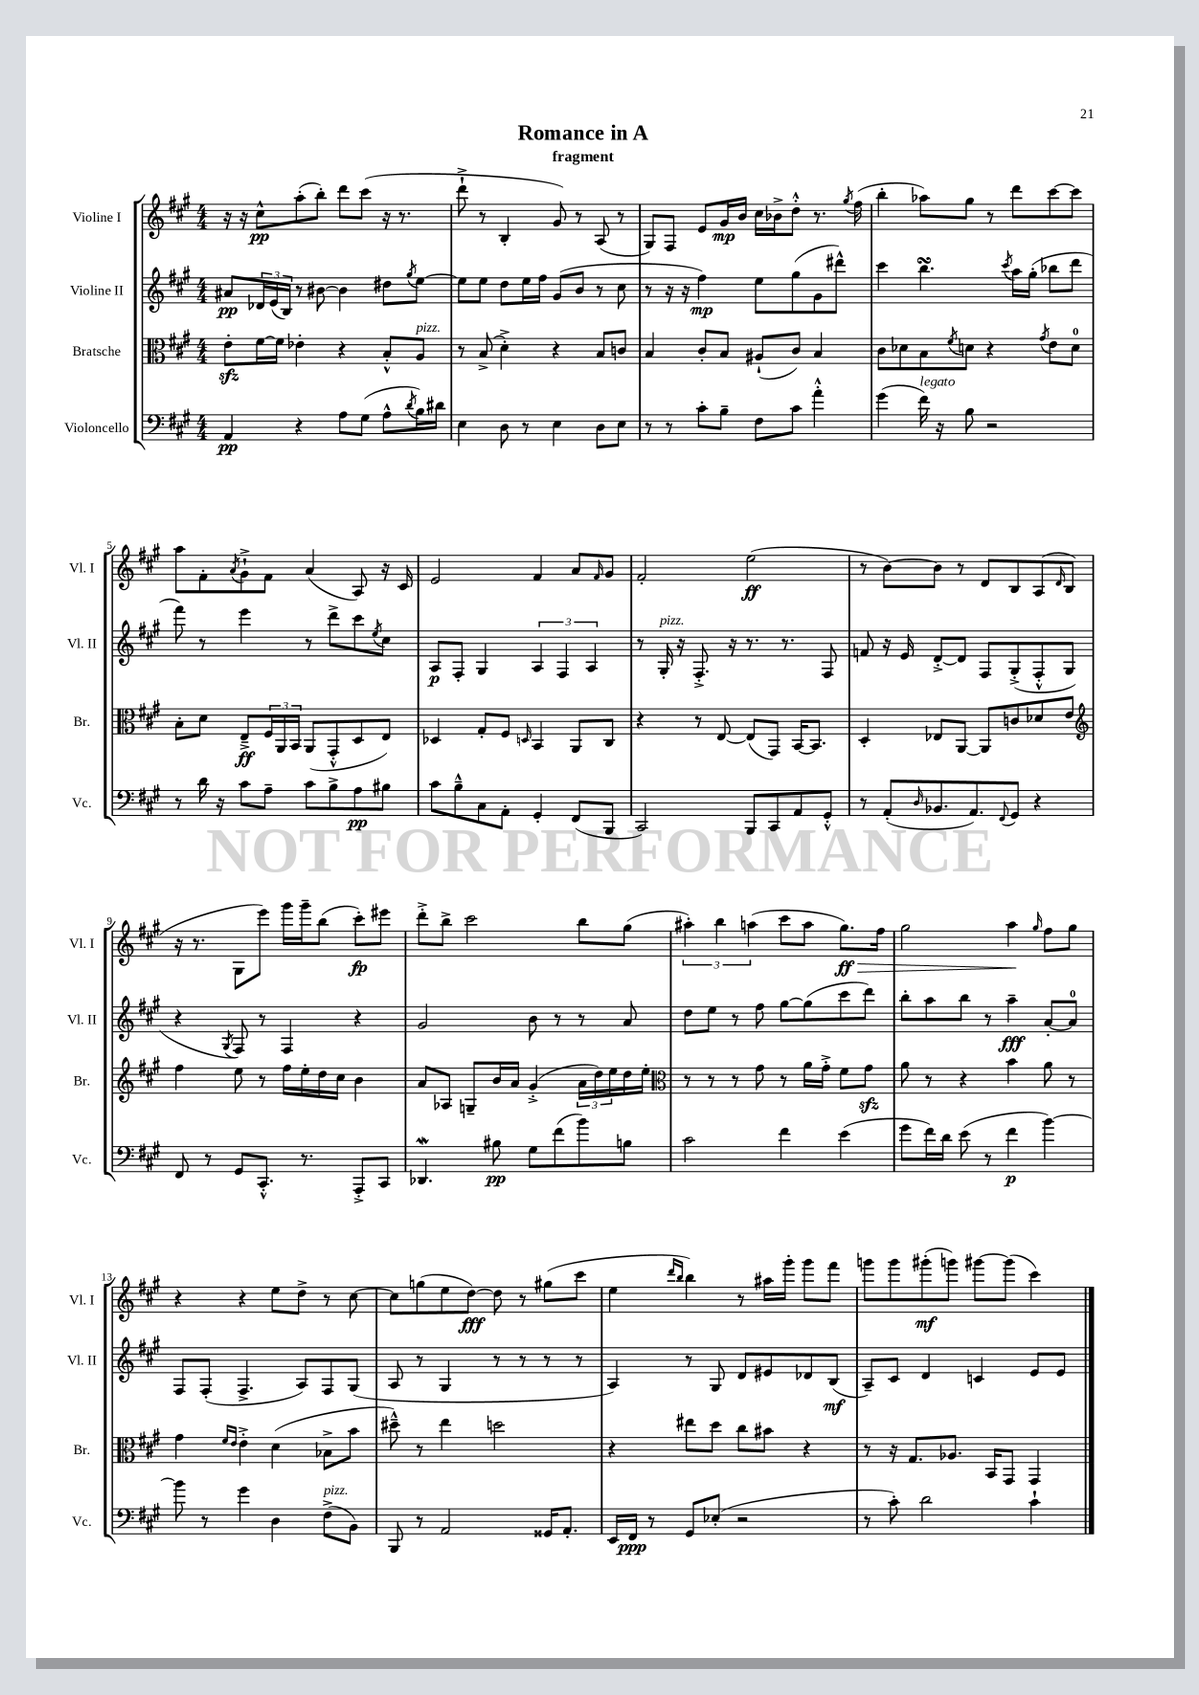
\header { title = "Romance in A" subtitle = "fragment" }
<<
\new StaffGroup <<
\new Staff = "s0" \with { instrumentName = "Violine I" shortInstrumentName = "Vl. I" } {
    \clef treble \key a \major \numericTimeSignature \time 4/4
    r16 r16 cis''8-^\pp a''8-.( b''8-.) d'''8 cis'''8( r16 r8. |
    d'''8-!-> r8 b4-. gis'8) r8 a8( r8 |
    gis8) fis8 e'8 gis'16\mp b'16 cis''16 bes'16-> d''8-.-^ r8. \acciaccatura { gis''8 } fis''16( |
    b''4-. aes''8) gis''8 r8 d'''8 cis'''8~ cis'''8 |
    a''8 fis'8-. \acciaccatura { a'8 } gis'8-!-> fis'8 a'4( a8) r16 cis'16 |
    e'2 fis'4 a'8 \grace { fis'16 } gis'8 |
    fis'2-. e''2\ff( |
    r8 b'8~) b'8 r8 d'8 b8 a8( \grace { d'16 } b8 |
    r16 r8. gis8 e'''8) gis'''16 gis'''16-- b''8( cis'''8-.\fp) eis'''8 |
    d'''8-.-> b''8-> cis'''2 b''8 gis''8( |
    \tuplet 3/2 { ais''4-.) b''4 a''4( } cis'''8 a''8 gis''8.\ff\>) fis''16 |
    gis''2 a''4\! \grace { gis''16 } fis''8 gis''8 |
    r4 r4 e''8 d''8-> r8 cis''8~ |
    cis''8 g''8( e''8 d''8~\fff) d''8 r8 gis''8( cis'''8 |
    e''4 \grace { d'''16 b''16 } b''4) r8 ais''16 gis'''16-. gis'''8 fis'''8 |
    g'''8 g'''8 gis'''8-.\mf( g'''8) gis'''8~ gis'''8( cis'''4) \bar "|." |
}
\new Staff = "s1" \with { instrumentName = "Violine II" shortInstrumentName = "Vl. II" } {
    \clef treble \key a \major \numericTimeSignature \time 4/4
    ais'8\pp \tuplet 3/2 { des'16 e'16( b16) } r8 bis'8~ bis'4 dis''8 \acciaccatura { gis''8 } e''8~ |
    e''8 e''8 d''8 e''16 fis''16 gis'8( b'8 r8 cis''8 |
    r8 r16 r16 fis''4\mp) e''8 gis''8( gis'8 dis'''8-^) |
    cis'''4 b''4.\turn \acciaccatura { cis'''8 } a''16 gis''16-.( bes''8 d'''8 |
    fis'''8) r8 e'''4 r8 d'''8-> cis'''8 \acciaccatura { e''8 } cis''8 |
    a8\p fis8-. gis4 \tuplet 3/2 { a4 fis4 a4 } |
    r8 gis16-.^\markup { \italic "pizz." } r16 fis8.-.-> r16 r8. r8. fis8 |
    f'8 r16 e'16 d'8~-.-> d'8 fis8 gis8-.->( fis8-.-^ gis8 |
    r4 \acciaccatura { gis8 } fis8) r8 fis4 r4 |
    gis'2 b'8 r8 r8 a'8 |
    d''8 e''8 r8 fis''8 gis''8~ gis''8( cis'''8 d'''8) |
    b''8-. a''8 b''8 r8 a''4--\fff a'8~-. a'8-0 |
    fis8 fis8-.( fis4.-> a8) fis8 gis8( |
    a8 r8 gis4 r8 r8 r8 r8 |
    a4) r8 gis8 d'8 eis'8 des'8 b8\mf( |
    a8--) cis'8 d'4 c'4 e'8 e'8 \bar "|." |
}
\new Staff = "s2" \with { instrumentName = "Bratsche" shortInstrumentName = "Br." } {
    \clef alto \key a \major \numericTimeSignature \time 4/4
    e'8-.\sfz fis'16~ fis'16 ees'4-. r4 b8-.-^ a8^\markup { \italic "pizz." } |
    r8 b8->( d'4-.->) r4 b8 c'8 |
    b4 cis'8-. b8 ais8-!( cis'8) b4 |
    cis'8 des'8 b8 \acciaccatura { fis'8 } d'8 r4 \acciaccatura { gis'8 } e'8 d'8-0 |
    b8-. d'8 e8--->\ff \tuplet 3/2 { fis16 a,16 b,16 } a,8( gis,8-.-^ d8 e8) |
    des4 gis8-. fis8 \grace { d16 } b,4 a,8 cis8 |
    r4 r8 e8~ e8( gis,8) b,16~ b,8. |
    d4-. ees8 a,8~ a,8 c'8 des'8 e'8 |
    \clef treble fis''4 e''8 r8 fis''16 e''16-. d''16 cis''16 b'4 |
    a'8 aes8 g8-- b'16 a'16 gis'4-.->( \tuplet 3/2 { a'16 d''16) e''16 } d''16 e''16-. |
    \clef alto r8 r8 r8 gis'8 r8 a'16 gis'16-.-> fis'8 gis'8\sfz |
    a'8 r8 r4 b'4 a'8 r8 |
    gis'4 \grace { fis'16 e'16 } e'4-.-> d'4( bes8-> b'8 |
    dis''8---^) r8 e''4 d''2 |
    r4 eis''8 d''8 cis''8 bis'8 r4 |
    r8 r16 gis8. aes8. b,16 gis,8 gis,4 \bar "|." |
}
\new Staff = "s3" \with { instrumentName = "Violoncello" shortInstrumentName = "Vc." } {
    \clef bass \key a \major \numericTimeSignature \time 4/4
    a,4\pp r4 a8 gis8( a8-^ \acciaccatura { d'8 } b16) dis'16 |
    e4 d8 r8 e4 d8 e8 |
    r8 r8 cis'8-. b8-- fis8 cis'8 a'4-.-^ |
    gis'4( fis'16^\markup { \italic "legato" }) r16 b8 r2 |
    r8 d'16 r16 cis'8 a8-- cis'8 b8-> a8\pp bis8 |
    cis'8 b8---^ cis8 a,8-. gis,4-. fis,8( b,,8 |
    cis,2) b,,8 cis,8 a,8 gis,8-.-^ |
    r8 a,8-.( \grace { d16 } bes,8. a,8.) \appoggiatura { fis,8 } gis,8 r4 |
    fis,8 r8 gis,8 cis,8.-.-^ r8. a,,8-.-> cis,8 |
    des,4.\mordent bis8\pp gis8 fis'8( b'8) b8 |
    cis'2 fis'4 e'4( |
    gis'8 fis'16) d'16 e'8( r8 fis'4\p b'4~) |
    b'8 r8 gis'4 d4 fis8->^\markup { \italic "pizz." }( b,8) |
    b,,8 r8 a,2 gisis,16 a,8.-. |
    e,16 fis,16\ppp r8 gis,8 ees8-.( r2 |
    r8 cis'8-.) d'2 cis'4-! \bar "|." |
}
>>
>>
